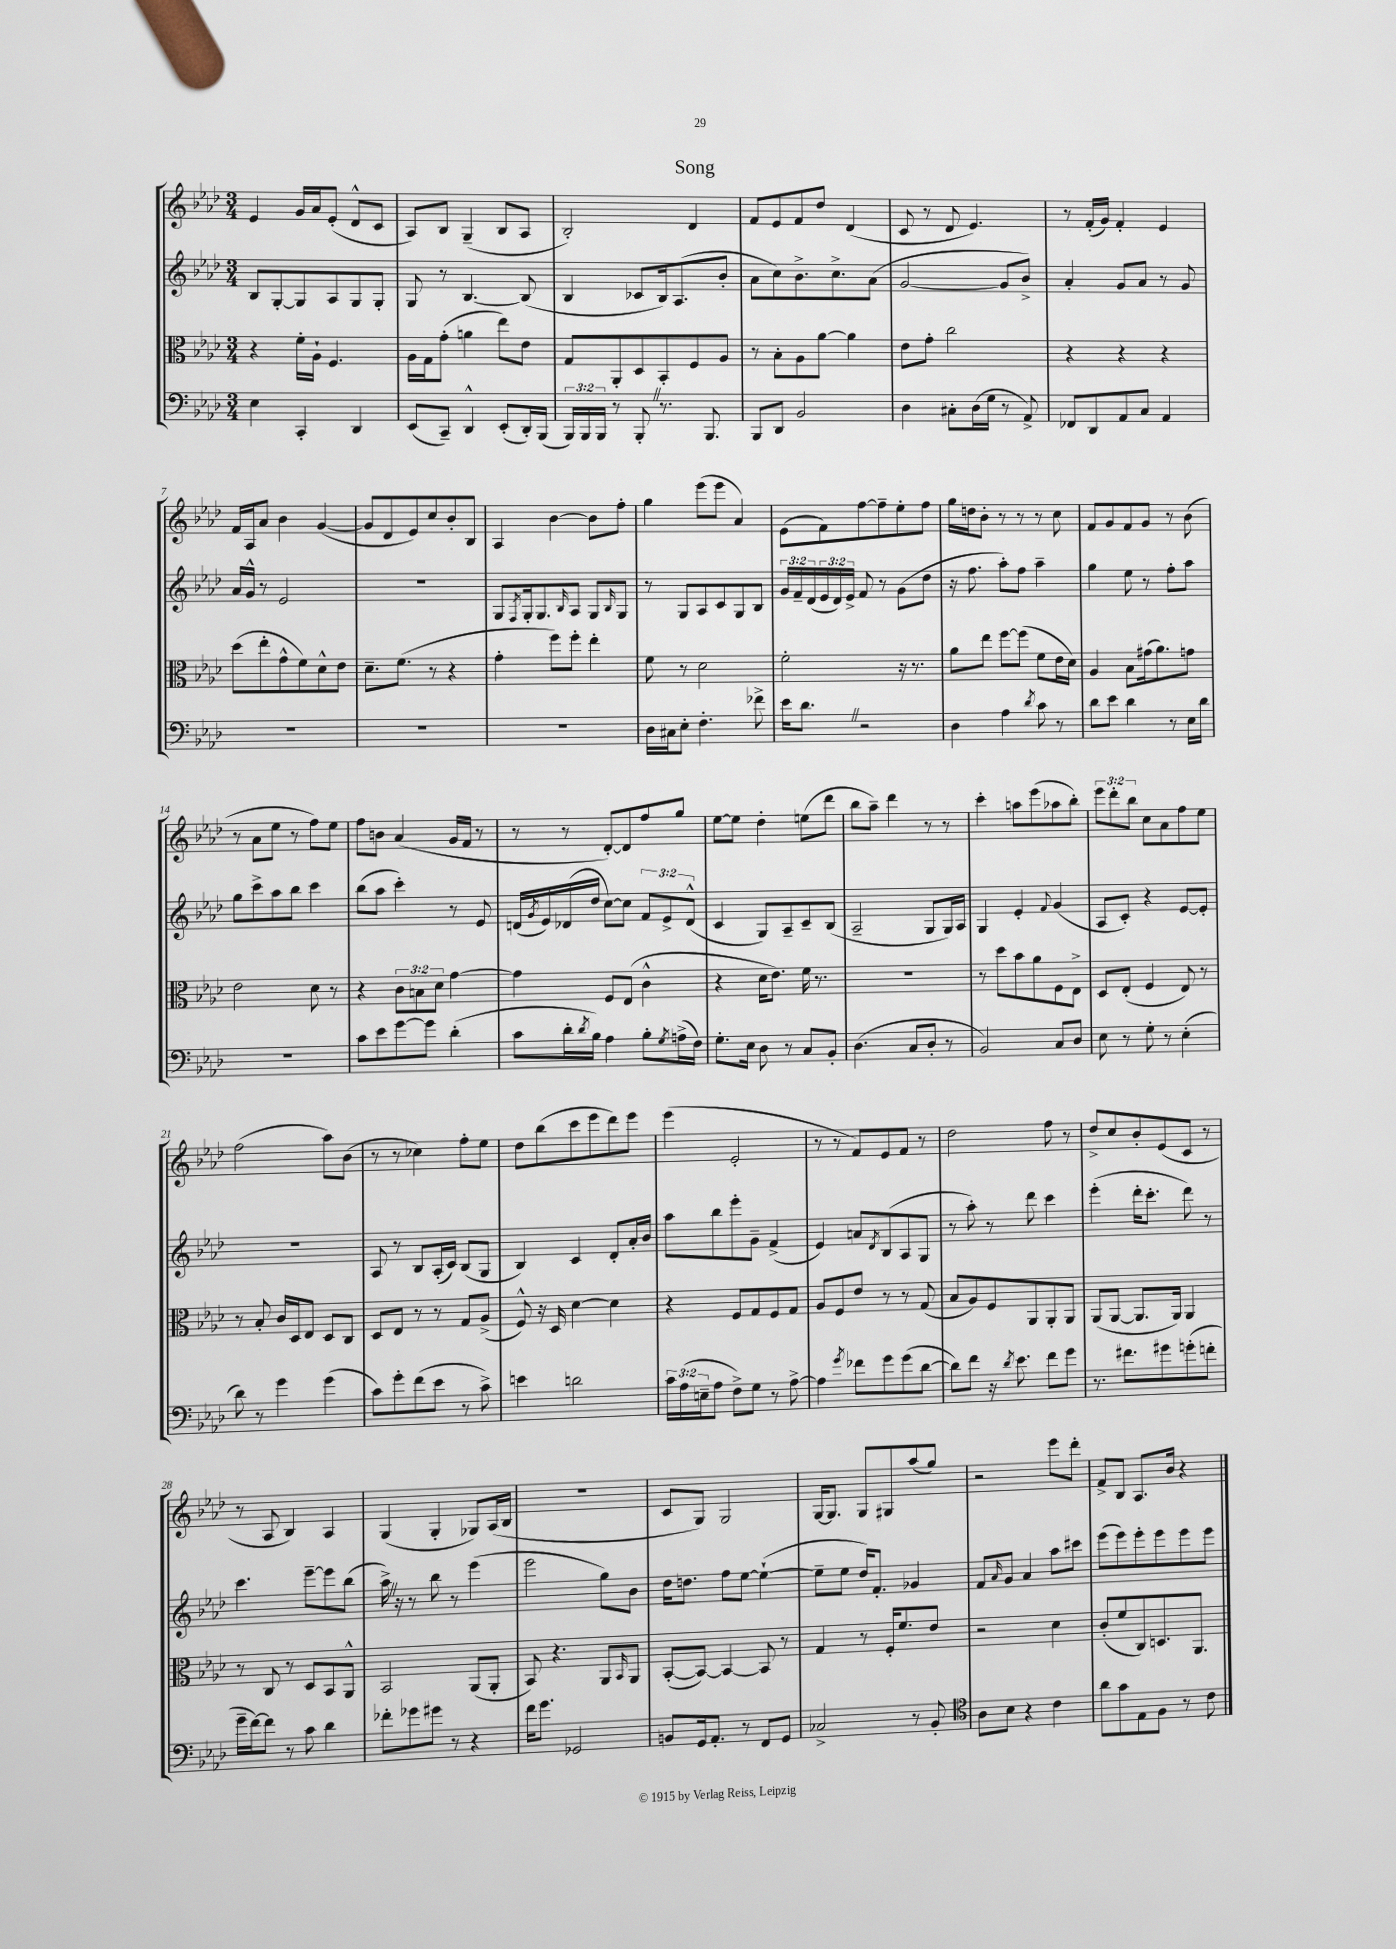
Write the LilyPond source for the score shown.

\header { title = "Song" }
<<
\new StaffGroup <<
\new Staff = "s0" {
    \clef treble \key aes \major \numericTimeSignature \time 3/4 \override Staff.TupletNumber.text = #tuplet-number::calc-fraction-text
    ees'4 g'16 aes'16 ees'8-.( des'8-^ c'8 |
    aes8) bes8 g4--( bes8 aes8 |
    bes2-.) des'4 |
    f'8 ees'8 f'8 des''8 des'4( |
    c'8 r8 des'8 ees'4.) |
    r8 f'16-.( g'16) f'4-. ees'4 |
    f'16 aes16 aes'8 bes'4 g'4~( |
    g'8 des'8 ees'8) c''8 bes'8-. bes8 |
    aes4 bes'4~ bes'8 f''8-. |
    g''4 ees'''8( ees'''8 aes'4) |
    ees'8( f'8) f''8~ f''8-- ees''8-. f''8 |
    g''16 d''16 bes'8-. r8 r8 r8 c''8 |
    f'8 g'8 f'8 g'8 r8 bes'8( |
    r8 aes'8 ees''8 r8 f''8) ees''8 |
    f''8 b'8 aes'4( g'16 f'16 r8 |
    r8 r8 des'8~-.) des'8 f''8 g''8 |
    ees''8~ ees''8 des''4-. e''8( des'''8 |
    bes''8 aes''8--) des'''4 r8 r8 |
    c'''4-. a''8 ees'''8( aes''8 bes''8-.) |
    \tuplet 3/2 { ees'''8 des'''8-. bes''8 } c''8 aes'8 f''8 ees''8 |
    f''2( aes''8) bes'8( |
    r8 r8 ces''4) f''8-. ees''8 |
    des''8 bes''8( c'''8 ees'''8 des'''8) ees'''8 |
    ees'''4( ees'2-. |
    r8 r8 f'8) ees'8 f'8 r8 |
    des''2 f''8 r8 |
    des''8-> c''8 bes'8-. ees'8( c'8 r8 |
    r8 aes8 bes4) aes4 |
    g4( g4-. ges8) aes16( bes16 |
    R2. |
    c'8 g8) g2 |
    g16~ g8. g8 gis8 aes''8( g''8) |
    r2 ees'''8 des'''8-. |
    f'8-> bes8 aes8. bes'16 r4 \bar "|." |
}
\new Staff = "s1" {
    \clef treble \key aes \major \numericTimeSignature \time 3/4 \override Staff.TupletNumber.text = #tuplet-number::calc-fraction-text
    bes8 g8~-. g8 aes8 g8 g8-. |
    g8 r8 bes4.~ bes8( |
    bes4 ces'8 bes16) aes8.( bes'8-. |
    aes'8 c''8) bes'8.-> c''8.-> aes'8( |
    g'2~ g'8 bes'8->) |
    aes'4-. g'8 aes'8 r8 g'8 |
    aes'16 g'16-^ r8 ees'2 |
    R2. |
    g8 \acciaccatura { f8 } g16-. g8. \grace { bes16 } aes8 g8 \grace { bes16 } g8 |
    r8 g8 aes8 c'8 g8 bes8 |
    \tuplet 3/2 { g'16 f'16-- des'16( } \tuplet 3/2 { ees'16 des'16) ees'16-> } f'8 r8 g'8( des''8 |
    r16 f''8. aes''8-.) f''8 aes''4-- |
    g''4 ees''8 r8 f''8-. aes''8 |
    g''8 c'''8-> aes''8 bes''8 c'''4 |
    bes''8( aes''8 c'''4-.) r8 ees'8 |
    d'16( \acciaccatura { g'8 } ees'16) des'16( des''16 c''8~) c''8 \tuplet 3/2 { f'8 ees'8-> des'8-^( } |
    c'4 g8) aes8-- c'8-- bes8( |
    aes2-- g8 g16) aes16 |
    g4 ees'4-. \appoggiatura { f'8 } g'4( |
    aes8 c'8-.) r4 ees'8~ ees'8-. |
    R2. |
    aes8 r8 bes8 aes16-.( c'16) bes8( g8 |
    bes4) c'4 des'8-. aes'16-. bes'16 |
    aes''8 bes''8 ees'''8-. g'8-- f'4->( |
    ees'4) a'8 \acciaccatura { des'8 } bes8( aes8 g8 |
    r8 aes''8-.) r8 des'''8 c'''4 |
    ees'''4-.( des'''16-. c'''8.-. des'''8) r8 |
    c'''4. ees'''8~-- ees'''8 bes''8( |
    aes''16->) \once \override BreathingSign.text = \markup { \musicglyph "scripts.caesura.straight" } \breathe r16 r8 bes''8 r8 ees'''4( |
    ees'''2 g''8) bes'8 |
    des''16 d''8. f''8 ees''8~ ees''4~-!( |
    ees''8-- ees''8 des''16) f'8.-. ges'4 |
    f'8 \grace { aes'16 } g'8 aes'4 aes''8 cis'''8 |
    ees'''8( ees'''8) ees'''8-. ees'''8 ees'''8 ees'''8 \bar "|." |
}
\new Staff = "s2" {
    \clef alto \key aes \major \numericTimeSignature \time 3/4 \override Staff.TupletNumber.text = #tuplet-number::calc-fraction-text
    r4 f'16-. aes16-! f4. |
    aes16 g16 g'8-.( a'4 ees''8) ees'8 |
    g8 aes,8-. des8 bes,8-. f8 aes8 |
    r8 bes8-. aes8 aes'8~ aes'4 |
    ees'8 g'8-. c''2 |
    r4 r4 r4 |
    des''8( ees''8-. g'8-^ f'8) des'8-^ ees'8 |
    des'8.-- f'8.( r8 r4 |
    g'4-. f''8) f''8-. ees''4-. |
    f'8 r8 des'2 |
    f'2-. r16 r8. |
    aes'8 ees''8 f''8~ f''8( f'8 ees'16 des'16) |
    aes4 bes8 gis'16( aes'8.) g'8 |
    ees'2 des'8 r8 |
    r4 \tuplet 3/2 { c'8 b8 des'8 } g'4~ |
    g'4 f8 ees8( c'4-^ |
    r4 des'16 ees'8.) f'16 r8. |
    R2. |
    r8 des''8 bes'8 aes'8 f8 ees8-> |
    des8 ees8-.( f4 ees8) r8 |
    r8 bes8-. c'16 des16 ees8 des8 c8 |
    des8 ees8 r8 r8 g8 aes8->( |
    f8-^) r16 des16 des'4~ des'4 |
    r4 f8 g8 f8 g8 |
    aes8 f8 ees'8 r8 r8 g8( |
    bes8 aes8) f8 aes,8 aes,8-. aes,8 |
    aes,8( aes,8~ aes,8. aes,16) aes,4 |
    r8 c8 r8 des8 bes,8 aes,8-^ |
    bes,2 aes,8( aes,8-. |
    bes,8) r4. aes,8 \grace { bes,16 } aes,8 |
    bes,8~-.( bes,8~) bes,4~ bes,8 r8 |
    g4 r8 f16-. f'8. ees'8 |
    r2 des'4 |
    c'8-.( f'8 c8) d8. aes,8. \bar "|." |
}
\new Staff = "s3" {
    \clef bass \key aes \major \numericTimeSignature \time 3/4 \override Staff.TupletNumber.text = #tuplet-number::calc-fraction-text
    ees4 c,4-. des,4 |
    ees,8( c,8--) des,4-^ ees,8-.( des,16-.) bes,,16( |
    \tuplet 3/2 { bes,,16) bes,,16 bes,,16 } r8 bes,,8-. \once \override BreathingSign.text = \markup { \musicglyph "scripts.caesura.straight" } \breathe r8. bes,,8. |
    bes,,8 des,8 bes,2 |
    des4 cis8-. des16( g16 r8 aes,8->) |
    fes,8 des,8 aes,8 c8 aes,4 |
    R2. |
    R2. |
    R2. |
    des16 cis16 ees8-. f4.-. fes'8-> |
    ees'16 des'8. \once \override BreathingSign.text = \markup { \musicglyph "scripts.caesura.straight" } \breathe r2 |
    des4 aes4 \acciaccatura { des'8 } c'8 r8 |
    des'8 ees'8 des'4 r8 ees16 des'16 |
    R2. |
    c'8 ees'8 g'8~ g'8 des'4-.( |
    c'8 des'16-. \acciaccatura { des'8 } bes16) aes4 bes8-. \acciaccatura { g8 } a16->( f16) |
    g8.-. ees16 des8 r8 c8 bes,8-. |
    des4.( c8 des8-. r8 |
    bes,2) c8 des8 |
    ees8 r8 g8-. r8 ees4-.( |
    des'8) r8 g'4 g'4( |
    c'8) g'8-. f'8( ees'8 r8 c'8->) |
    e'4 d'2 |
    \tuplet 3/2 { c'16 aes16( e16-- } aes8 f8->) g8 r8 aes8~-> |
    aes4 \acciaccatura { g'8 } fes'8 g'8 g'8( des'8~ |
    des'8) f'8 r16 \acciaccatura { des'8 } ees'8. f'8 g'8 |
    r8. fis'8. gis'8 g'8-.( f'8-. |
    g'16-- f'16~) f'8 r8 c'8 des'4 |
    fes'8-. ges'8 gis'8 r8 r4 |
    f'16 g'8. ges,2 |
    b,8 g,16 aes,8.-. r8 f,8 g,8 |
    ces2-> r8 bes,8-. |
    \clef tenor aes8 bes8 r4 c'4 |
    aes'8 g'8 ees8 f8 r8 c'8 \bar "|." |
}
>>
>>
